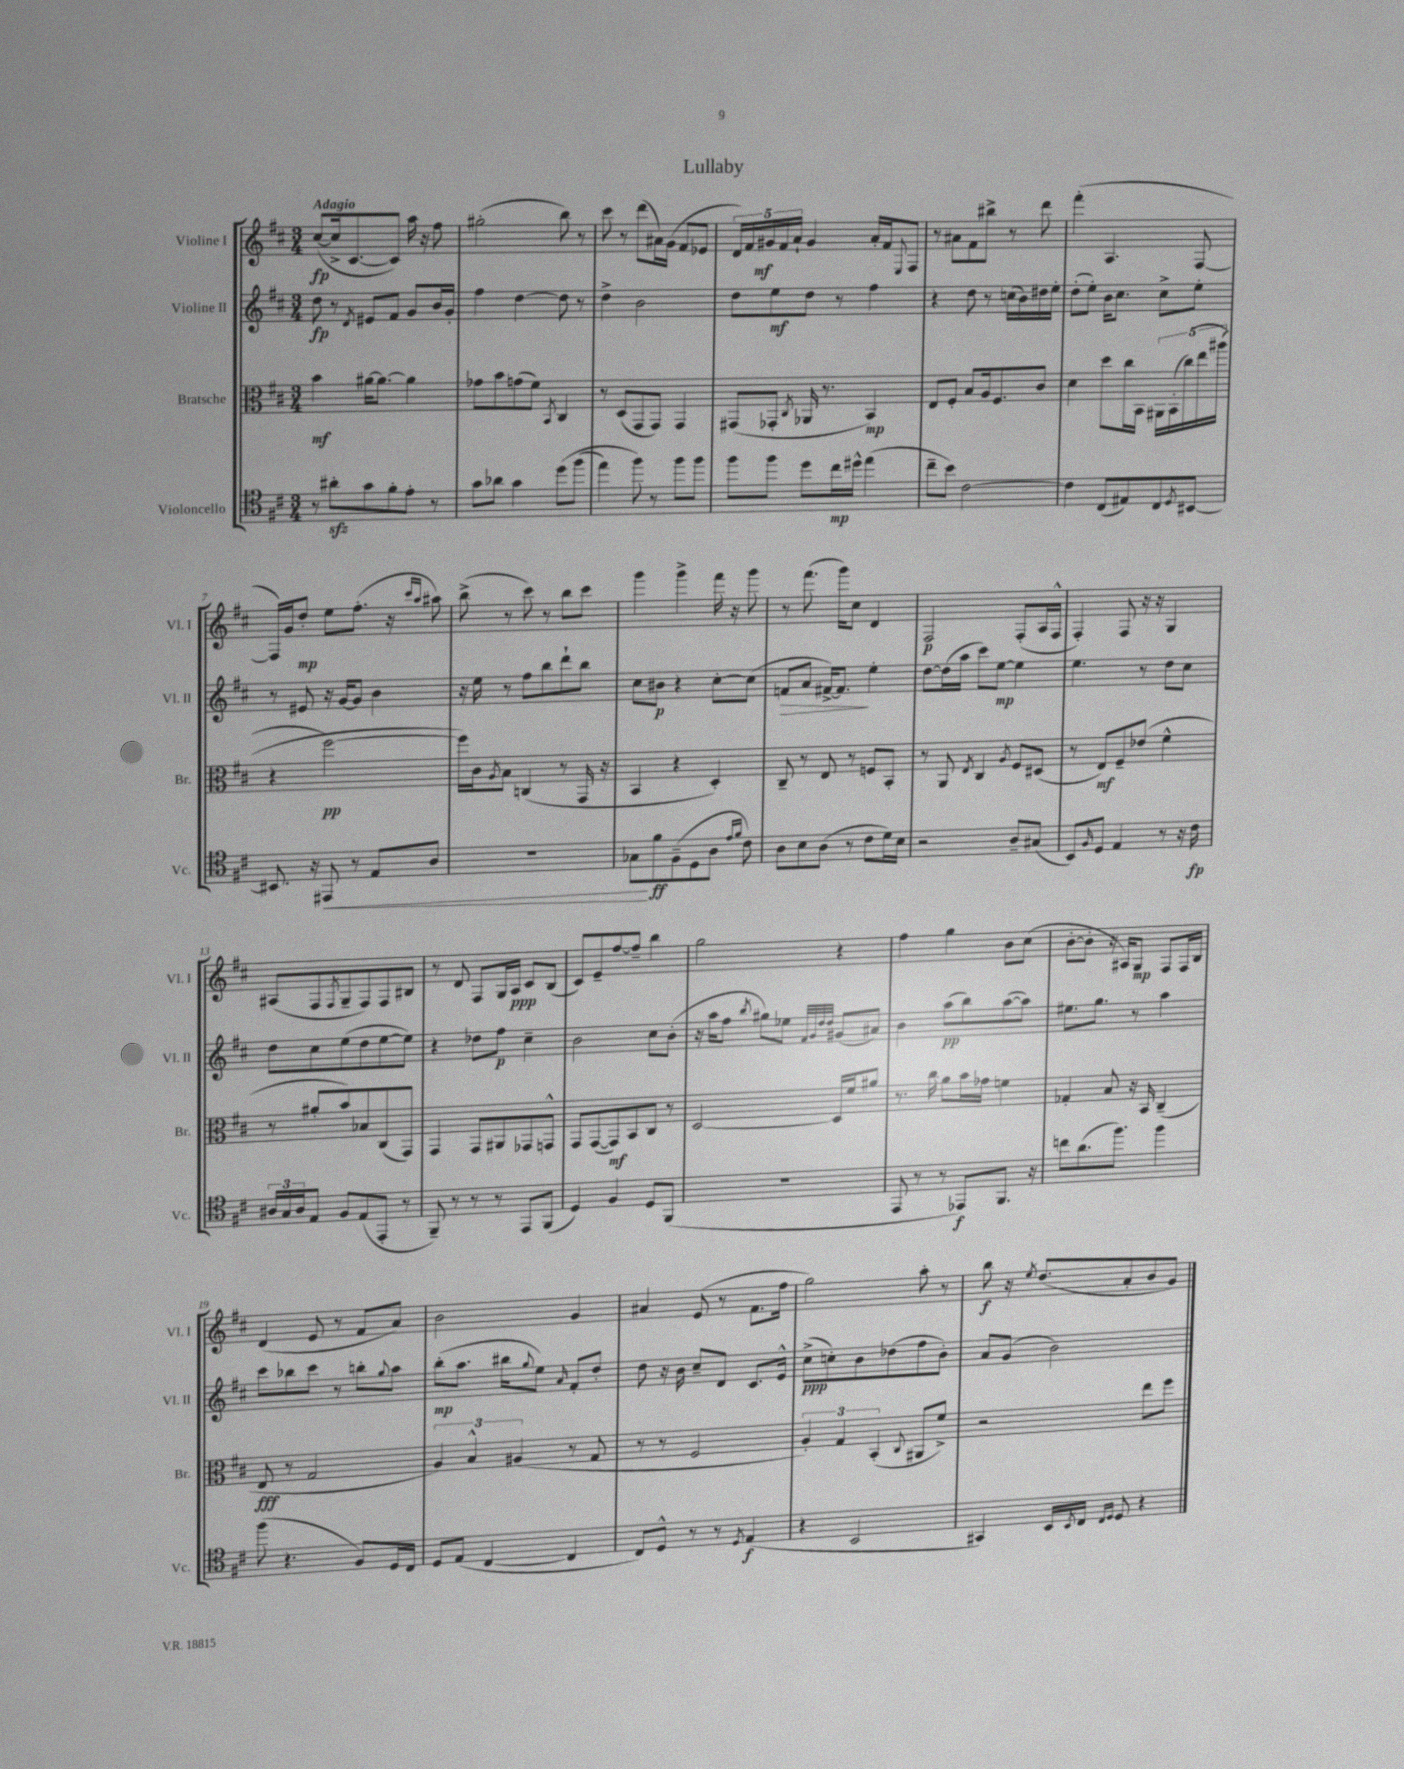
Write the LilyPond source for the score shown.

\header { title = "Lullaby" }
<<
\new StaffGroup <<
\new Staff = "s0" \with { instrumentName = "Violine I" shortInstrumentName = "Vl. I" } {
    \clef treble \key d \major \numericTimeSignature \time 3/4 \tempo "Adagio"
    cis''8~\fp( cis''16-> cis'8.~ cis'8) a''16 r16 fis''8 |
    gis''2-.( b''8) r8 |
    cis'''8 r8 d'''8( ais'16) g'16( fis'8 ees'8 |
    \tuplet 5/4 { d'16) fis'16 gis'16\mf fis'16 a'16-! } gis'4 a'16-. fis'16 \appoggiatura { e8 } fis8 |
    r8 ais'8 fis'8 bis''8-> r8 d'''8 |
    fis'''4-.( a4. fis8~ |
    fis16) g'16 d''8-.\mp e''8 fis''8.-.( r16 \grace { cis'''16 a''16 } ais''8) |
    b''8->( r8 cis'''8) r8 b''8 cis'''8 |
    g'''4 g'''4-> fis'''16 r16 g'''8 |
    r8 fis'''8.( g'''16) cis''8 d'4 |
    fis2\p fis8-.( a16 fis16-^ |
    fis4-.) fis8 r16 r16 g4 |
    ais8( fis8 \acciaccatura { fis8 } g8-- fis8) fis8 bis8 |
    r8 d'8 fis8 g16 a16\ppp cis'8 b8( |
    cis'8) e'8-- fis''8~ fis''8-- b''4 |
    g''2 r4 |
    fis''4 g''4 b'8 cis''8( |
    b'8~-. b'8-. r16 ais16) g8\mp fis8 fis16 b16 |
    d'4( e'8 r8 fis'8 a'8) |
    b'2 g'4 |
    ais'4 e'8( r8 fis'8. fis''16 |
    g''2) a''8-. r8 |
    b''8\f r16 \acciaccatura { e''8 } d''8.( a'8-. b'8 g'8) \bar "|." |
}
\new Staff = "s1" \with { instrumentName = "Violine II" shortInstrumentName = "Vl. II" } {
    \clef treble \key d \major \numericTimeSignature \time 3/4
    d''8\fp r8 \acciaccatura { d'8 } eis'8 fis'8 g'8 b'16 g'16-. |
    fis''4 d''4~ d''8 r8 |
    d''4-> b'2 |
    d''8 e''8\mf d''8 r8 fis''4 |
    r4 d''8 r8 c''16( b'16) dis''16 e''16-. |
    d''8-.( e''8-.) b'16 cis''8. cis''8-> e''8-. |
    r8 eis'8 r16 g'16~ g'8 b'4 |
    r16 e''16 r8 fis''8 b''8 d'''8-! b''8 |
    cis''8 bis'8\p r4 cis''8~-. cis''8( |
    f'8\> a'8 fis'16~->) fis'8.\! e''4-. |
    d''8~ d''16( a''16 cis'''8) e''8~\mp e''4 |
    e''4. r8 d''8 cis''8 |
    d''8 cis''8 e''8( d''8 e''8~ e''8) |
    r4 des''8 fis''8\p cis''4-- |
    b'2 cis''8 b'8-.( |
    r16 a''16 fis''8 \acciaccatura { b''8 } gis''8) ees''8 \grace { fis'32 g'32 d''32 d''32 } gis'8( ais'8) |
    b'4 a''8\pp( b''8) a''8~( a''8) |
    eis''8. g''8. r8 a''4 |
    cis'''8 bes''8 cis'''8 r8 b''8-. \appoggiatura { g''8 } a''8 |
    b''8-.\mp( a''8. bis''16 \appoggiatura { g''8 } e''8) \grace { a'16 } fis'8-. d''8-. |
    d''8 r16 b'16 cis''8-- d'8 cis'8. e'16-^ |
    cis''8->\ppp( c''8-.) b'8 des''8( fis''8 b'8-.) |
    a'8 g'8( b'2) \bar "|." |
}
\new Staff = "s2" \with { instrumentName = "Bratsche" shortInstrumentName = "Br." } {
    \clef alto \key d \major \numericTimeSignature \time 3/4
    b'4\mf ais'16~ ais'8.~ ais'4 |
    ges'8 b'8 g'8( fis'8) \acciaccatura { b,8 } cis4 |
    r8 d8( g,8 g,8) g,4 |
    gis,8( ges,8-. \acciaccatura { cis8 } aes,16 r8. b,4\mp) |
    e8 fis8-. b8 a16 fis8. cis'8 |
    d'4 d''8 cis''16 b,16 \tuplet 5/4 { ais,16 b,16-.( cis''16)\( e''16 ais''16( } |
    r4 fis''2~\pp) |
    fis''16\) cis'16 \acciaccatura { a8 } b8 c4( r8 g,16 r16 |
    b,4 r4 d4-.) |
    cis8-- r8 e8 r8 f8 b,8-. |
    r8 a,8 \acciaccatura { e8 } cis4 \acciaccatura { a8 } fis8 dis8( |
    r8 e8\mf) fis8-- ees'8( fis'4-^ |
    r8 ais'8-. b'8) bes8 cis8( g,8) |
    g,4 g,8 ais,8 ges,8 g,8-^ |
    g,8 g,8~( g,8\mf) b,8 cis8 r8 |
    d2~ d16 fis'16 ais'8 |
    r8. cis''16 a'8 b'16 ges'16 f'4 |
    ges4-. b8 r16 b,16 cis4--( |
    e8\fff r8 g2 |
    \tuplet 3/2 { a4) b4-^ ais4( } r8 g8 |
    r8 r8 fis2 |
    \tuplet 3/2 { a4-.) g4 b,4-.( } \appoggiatura { cis8 } ais,8 fis'8->) |
    r2 e''8 fis''8 \bar "|." |
}
\new Staff = "s3" \with { instrumentName = "Violoncello" shortInstrumentName = "Vc." } {
    \clef tenor \key d \major \numericTimeSignature \time 3/4
    r8 ais'8-.\sfz g'8 fis'8-. e'8-. r8 |
    g'8 aes'8 g'4 d''8\( fis''8( |
    e''4) fis''8\) r8 fis''8 fis''8 |
    fis''8 fis''8 d''8 cis''16\mp dis''16-^ e''4( |
    cis''8-- b'8) cis'2~ |
    cis'4 cis8( eis8) cis8 \acciaccatura { d8 } bis,8~ |
    bis,8. r16 eis,8\< r8 e8 a8 |
    R2. |
    ges8\! fis'8\ff fis8--( d8 a8 \grace { e'16 fis'16 } cis'8) |
    a8 b8 a8( r8 cis'8 d'16) b16 |
    r2 a8-- gis8( |
    b,8) \grace { fis16 } d8 e4 r8 r16 cis'16\fp |
    \tuplet 3/2 { ais16 g16 ais16 } e8 fis8 e8( e,8-. r8 |
    fis,8--) r8 r8 r8 e,8 fis,8( |
    d4) fis4 d8 fis,8( |
    R2. |
    e,8 r8 r8 ees,8\f) fis,8. r16 |
    c''8 a'8.( fis''8.) fis''4 |
    fis''8( r4. fis8) d16 cis16 |
    d8 e8( cis4~ cis4 |
    cis8) d8-^ r8 r8 \acciaccatura { d8 } e4\f( |
    r4 b,2 |
    gis,4) b,16 \acciaccatura { b,8 } cis16 \grace { cis16 d16 } d8 r4 \bar "|." |
}
>>
>>
